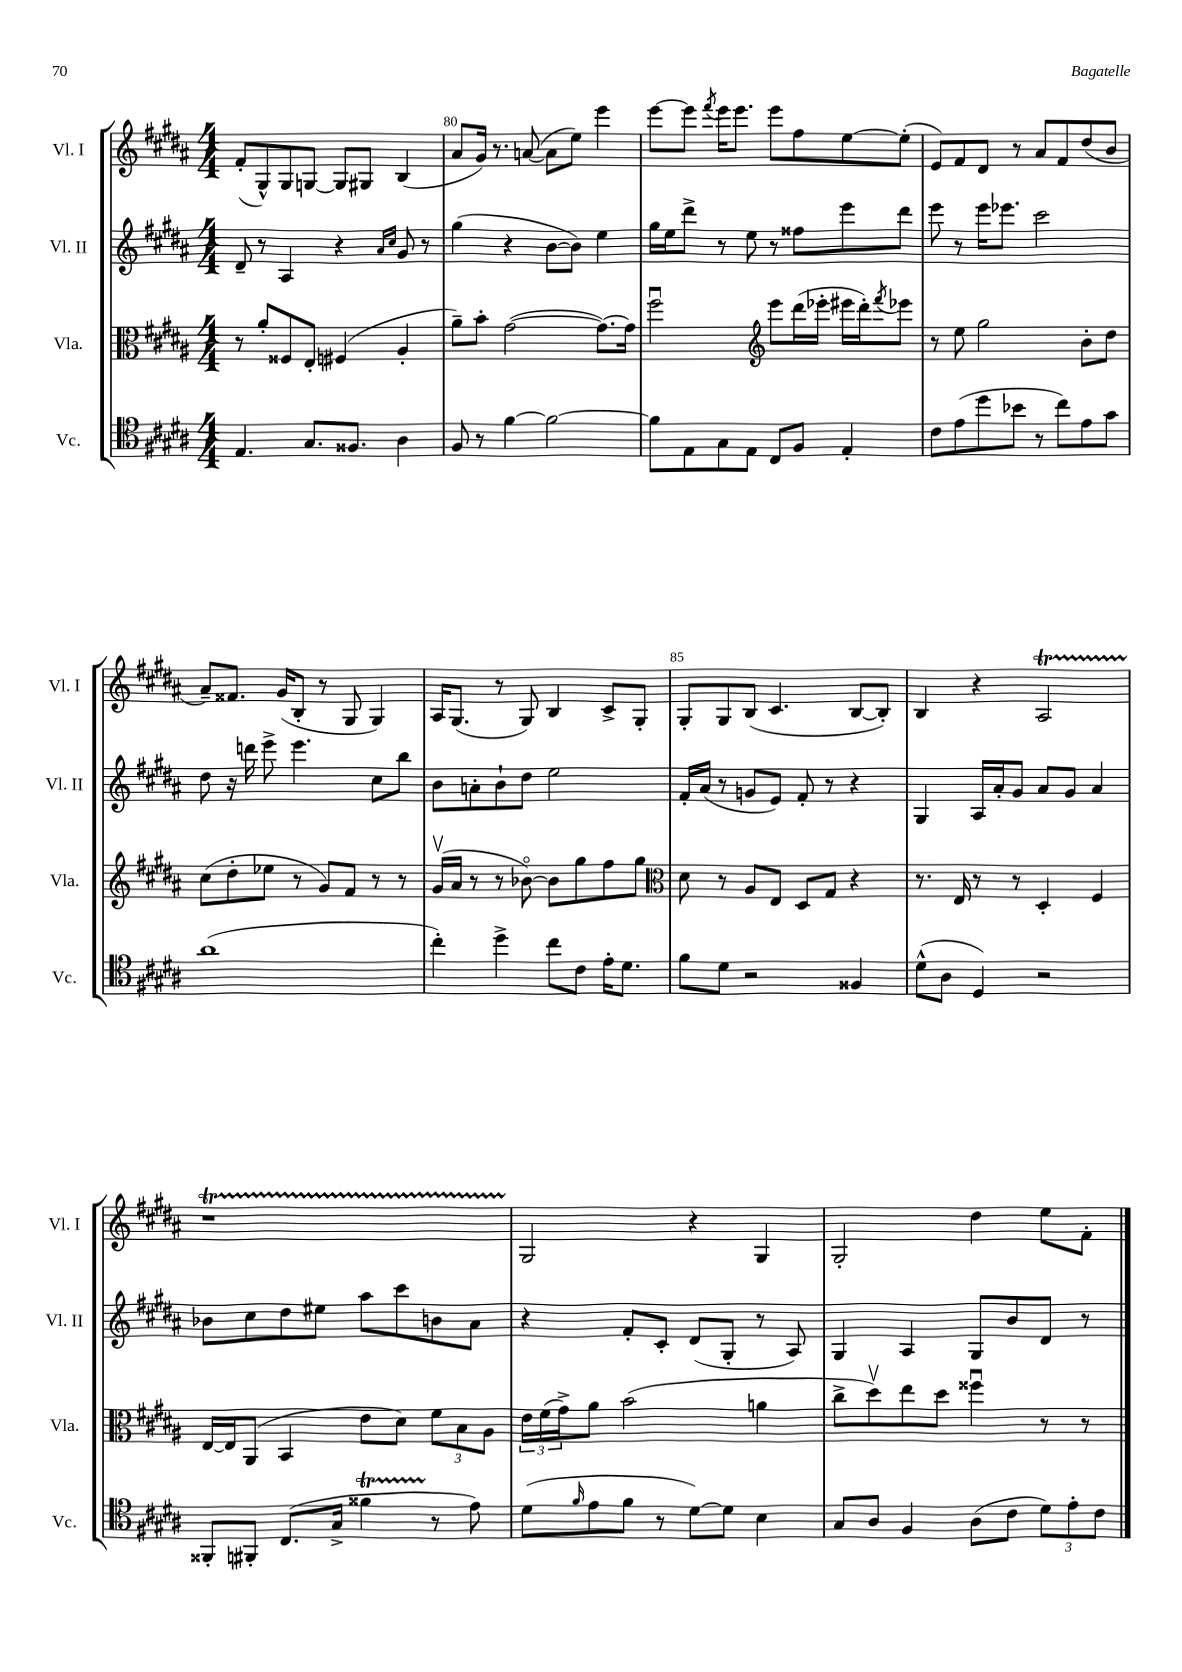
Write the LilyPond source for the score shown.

<<
\new StaffGroup <<
\new Staff = "s0" \with { instrumentName = "Vl. I" shortInstrumentName = "Vl. I" } {
    \clef treble \key b \major \numericTimeSignature \time 4/4
    fis'8-.( gis8-^) gis8 g8~ g8 gis8 b4( |
    ais'8 gis'16) r8. a'8~( a'8 e''8) e'''4 |
    e'''8~ e'''8 \acciaccatura { fis'''8 } e'''16 e'''8. e'''8 fis''8 e''8~ e''8-.( |
    e'8) fis'8 dis'8 r8 ais'8 fis'8 dis''8( b'8 |
    ais'8--) fisis'8. gis'16( b8-. r8 gis8 gis4) |
    ais16 gis8.( r8 gis8) b4 cis'8-> gis8-. |
    gis8-. gis8 b8( cis'4. b8~ b8-.) |
    b4 r4 ais2\startTrillSpan |
    r1 |
    gis2\stopTrillSpan r4 gis4 |
    gis2-. dis''4 e''8 fis'8-. \bar "|." |
}
\new Staff = "s1" \with { instrumentName = "Vl. II" shortInstrumentName = "Vl. II" } {
    \clef treble \key b \major \numericTimeSignature \time 4/4
    dis'8-- r8 ais4 r4 \grace { ais'16 cis''16 } gis'8 r8 |
    gis''4( r4 b'8~ b'8) e''4 |
    gis''16 e''16 dis'''8-> r8 e''8 r8 fisis''8 e'''8 dis'''8 |
    e'''8 r8 e'''16 ees'''8. cis'''2 |
    dis''8 r16 d'''16 e'''8-> e'''4. cis''8 b''8 |
    b'8 a'8-. b'8-! dis''8 e''2 |
    fis'16-. ais'16( r8 g'8 e'8) fis'8-. r8 r4 |
    gis4 ais16 ais'16-. gis'8 ais'8 gis'8 ais'4 |
    bes'8 cis''8 dis''8 eis''8 ais''8 cis'''8 b'8 ais'8 |
    r4 fis'8-. cis'8-. dis'8( gis8-. r8 ais8) |
    gis4 ais4 gis8 b'8 dis'8 r8 \bar "|." |
}
\new Staff = "s2" \with { instrumentName = "Vla." shortInstrumentName = "Vla." } {
    \clef alto \key b \major \numericTimeSignature \time 4/4
    r8 ais'8-. fisis8 e8-. fis4( ais4-. |
    ais'8--) b'8-. gis'2~( gis'8.~) gis'16 |
    fis''2\downbow \clef treble e'''8 dis'''16( ees'''16-. eis'''16 dis'''16-.) \acciaccatura { fis'''8 } ees'''8 |
    r8 e''8 gis''2 b'8-. dis''8 |
    cis''8( dis''8-. ees''8 r8 gis'8) fis'8 r8 r8 |
    gis'16\upbow( ais'16 r8 r8 bes'8~\flageolet) bes'8 gis''8 fis''8 gis''8 |
    \clef alto dis'8 r8 ais8 e8 dis8 gis8 r4 |
    r8. e16 r8 r8 dis4-. fis4 |
    e16~ e16 ais,8( b,4 e'8 dis'8) \tuplet 3/2 { fis'8 b8 ais8 } |
    \tuplet 3/2 { e'16 fis'16( gis'16->) } ais'8 b'2( a'4 |
    cis''8-> dis''8\upbow) e''8 dis''8 fisis''4\downbow r8 r8 \bar "|." |
}
\new Staff = "s3" \with { instrumentName = "Vc." shortInstrumentName = "Vc." } {
    \clef tenor \key b \major \numericTimeSignature \time 4/4
    e4. gis8. fisis8. ais4 |
    fis8 r8 fis'4~ fis'2~ |
    fis'8 e8 gis8 e8 cis8 fis8 e4-. |
    cis'8 e'8( dis''8 bes'8 r8 cis''8) e'8 gis'8 |
    ais'1( |
    cis''4-.) dis''4-> cis''8 cis'8 e'16-. dis'8. |
    fis'8 dis'8 r2 fisis4 |
    dis'8-^( ais8 dis4) r2 |
    fisis,8-. fis,8-. cis8.( gis16-> fisis'4\startTrillSpan r8\stopTrillSpan e'8) |
    dis'8( \grace { fis'16 } e'8 fis'8 r8 dis'8~) dis'8 b4 |
    gis8 ais8 fis4 ais8( cis'8 \tuplet 3/2 { dis'8) e'8-. cis'8 } \bar "|." |
}
>>
>>
\layout { \context { \Score currentBarNumber = #79 \override BarNumber.break-visibility = ##(#f #t #t) barNumberVisibility = #(every-nth-bar-number-visible 5) } }
